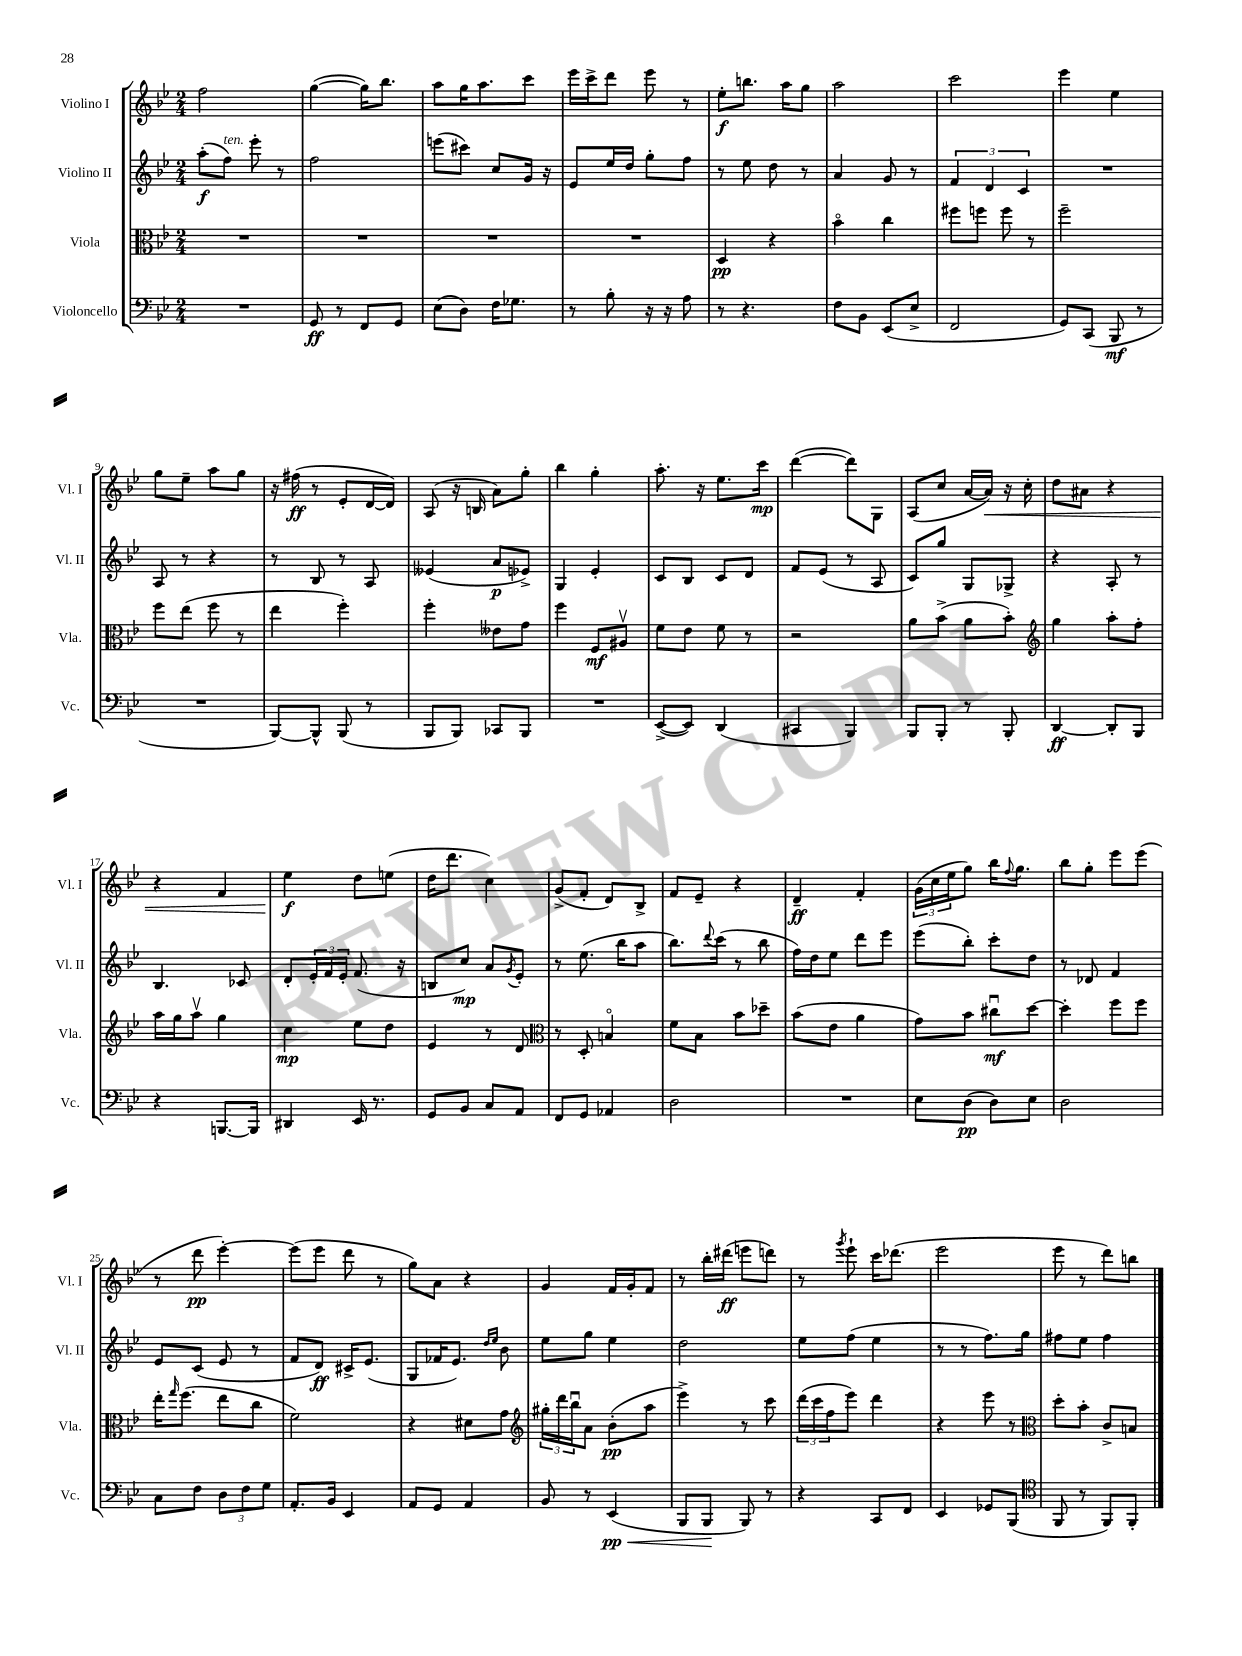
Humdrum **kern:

**kern	**dynam	**kern	**dynam	**kern	**dynam	**kern	**dynam
*part4	*part4	*part3	*part3	*part2	*part2	*part1	*part1
*staff4	*staff4	*staff3	*staff3	*staff2	*staff2	*staff1	*staff1
*I"Violoncello	*	*I"Viola	*	*I"Violino II	*	*I"Violino I	*
*I'Vc.	*	*I'Vla.	*	*I'Vl. II	*	*I'Vl. I	*
*clefF4	*	*clefC3	*	*clefG2	*	*clefG2	*
*k[b-e-]	*	*k[b-e-]	*	*k[b-e-]	*	*k[b-e-]	*
*M2/4	*	*M2/4	*	*M2/4	*	*M2/4	*
=1	=1	=1	=1	=1	=1	=1	=1
2r	.	2r	.	(8aa'\L	f	2ff\	.
!	!	!	!	!LO:TX:a:i:t=ten.	!	!	!
.	.	.	.	8ff\J)	.	.	.
.	.	.	.	8eee-'\	.	.	.
.	.	.	.	8r	.	.	.
=2	=2	=2	=2	=2	=2	=2	=2
8GG/	ff	2r	.	2ff\	.	([4gg\	.
8r	.	.	.	.	.	.	.
8FF/L	.	.	.	.	.	16gg\KL])	.
.	.	.	.	.	.	8.bb-\J	.
8GG/J	.	.	.	.	.	.	.
=3	=3	=3	=3	=3	=3	=3	=3
(8E-\L	.	2r	.	(8eeen\L	.	8aa\L	.
8D\J)	.	.	.	8ccc#X\J)	.	16gg\K	.
.	.	.	.	.	.	8.aa\	.
16F\KL	.	.	.	8cc/L	.	.	.
8.G-X\J	.	.	.	.	.	.	.
.	.	.	.	16g/Jk	.	8ccc\J	.
.	.	.	.	16r	.	.	.
=4	=4	=4	=4	=4	=4	=4	=4
8r	.	2r	.	8e-/L	.	16eee-\LL	.
.	.	.	.	.	.	16ccc^\J	.
8B-'\	.	.	.	16ee-/L	.	8ddd\J	.
.	.	.	.	16dd/JJ	.	.	.
16r	.	.	.	8gg'\L	.	8eee-\	.
16r	.	.	.	.	.	.	.
8A\	.	.	.	8ff\J	.	8r	.
=5	=5	=5	=5	=5	=5	=5	=5
8r	.	4D/	pp	8r	.	8ee-'\L	f
4.r	.	.	.	8ee-\	.	8.bbn\J	.
.	.	4r	.	8dd\	.	.	.
.	.	.	.	.	.	16aa\KL	.
.	.	.	.	8r	.	8gg\J	.
=6	=6	=6	=6	=6	=6	=6	=6
8F\L	.	4b-\	.	4a/	.	2aa\	.
8BB-\J	.	.	.	.	.	.	.
(8EE-/L	.	4cc\	.	8g/	.	.	.
8E-^/J	.	.	.	8r	.	.	.
=7	=7	=7	=7	=7	=7	=7	=7
2FF/	.	8ff#X\L	.	6f/	.	2ccc\	.
.	.	8ffn\J	.	.	.	.	.
.	.	.	.	6d/	.	.	.
.	.	8ff\	.	.	.	.	.
.	.	.	.	6c/	.	.	.
.	.	8r	.	.	.	.	.
=8	=8	=8	=8	=8	=8	=8	=8
8GG/L)	.	2ff~\	.	2r	.	4eee-\	.
(8CC/J	.	.	.	.	.	.	.
8BBB-/	mf	.	.	.	.	4ee-\	.
8r	.	.	.	.	.	.	.
!!LO:LB:g=z
=9	=9	=9	=9	=9	=9	=9	=9
2r	.	8ff\L	.	8A/	.	8gg\L	.
.	.	(8ee-\J	.	8r	.	8ee-~\J	.
.	.	8ff\	.	4r	.	8aa\L	.
.	.	8r	.	.	.	8gg\J	.
=10	=10	=10	=10	=10	=10	=10	=10
[8BBB-/L)	.	4ee-\	.	8r	.	16r	.
.	.	.	.	.	.	(16ff#X\	ff
8BBB-^^/J]	.	.	.	8B-/	.	8r	.
(8BBB-/	.	4ff'\)	.	8r	.	8e-'/L	.
8r	.	.	.	8A/	.	[16d/L	.
.	.	.	.	.	.	16d/JJ])	.
=11	=11	=11	=11	=11	=11	=11	=11
8BBB-/L	.	4ff'\	.	(4e--X/	.	(8A/	.
8BBB-/J)	.	.	.	.	.	16r	.
.	.	.	.	.	.	16Bn/	.
8CC-X/L	.	8e--X\L	.	8a/L	p	8a\L)	.
8BBB-/J	.	8g\J	.	8e-X^/J)	.	8gg'\J	.
=12	=12	=12	=12	=12	=12	=12	=12
2r	.	4ff\	.	4G/	.	4bb-\	.
.	.	8F/L	mf	4e-'/	.	4gg'\	.
.	.	8A#Xv/J	.	.	.	.	.
=13	=13	=13	=13	=13	=13	=13	=13
([8EE-^/L	.	8f\L	.	8c/L	.	8.aa'\	.
8EE-/J])	.	8e-\J	.	8B-/J	.	.	.
.	.	.	.	.	.	16r	.
(4DD/	.	8f\	.	8c/L	.	8.ee-\L	.
.	.	8r	.	8d/J	.	.	.
.	.	.	.	.	.	16ccc\Jk	mp
=14	=14	=14	=14	=14	=14	=14	=14
4CC#X/	.	2r	.	8f/L	.	([4ddd\	.
.	.	.	.	(8e-/J	.	.	.
4BBB-/)	.	.	.	8r	.	8ddd\L])	.
.	.	.	.	8A/	.	8G\J	.
=15	=15	=15	=15	=15	=15	=15	=15
8BBB-/L	.	8a\L	.	8c/L)	.	(8A/L	.
8BBB-'/J	.	(8b-^\J	.	8gg/J	.	8cc/J	.
8r	.	8a\L	.	8G/L	.	[16a/LL	.
!	!	!	!	!	!	!	!LO:HP:b
.	.	.	.	.	.	16a/JJ])	<
8BBB-'/	.	8b-'\J)	.	8G-X^/J	.	16r	.
.	.	.	.	.	.	16cc'\	.
=16	=16	=16	=16	=16	=16	=16	=16
*	*	*clefG2	*	*	*	*	*
[4DD/	ff	4gg\	.	4r	.	8dd\L	.
.	.	.	.	.	.	8a#X\J	.
8DD'/L]	.	8aa'\L	.	8A'/	.	4r	.
8BBB-/J	.	8ff'\J	.	8r	.	.	.
!!LO:LB:g=z
=17	=17	=17	=17	=17	=17	=17	=17
4r	.	16aa\LL	.	4.B-/	.	4r	.
.	.	16gg\J	.	.	.	.	.
.	.	8aav\J	.	.	.	.	.
[8.BBBn/L	.	4gg\	.	.	.	4f/	.
.	.	.	.	8c-X/	.	.	.
16BBB/Jk]	.	.	.	.	.	.	.
=18	=18	=18	=18	=18	=18	=18	=18
4DD#X/	.	4cc\	mp	8d'/L	.	4ee-\	f
.	.	.	.	24e-'/L	.	.	.
.	.	.	.	24f/	.	.	.
.	.	.	.	24e-'/JJ	.	.	.
16EE-/	.	8ee-\L	.	(8.f/	.	8dd\L	[
8.r	.	.	.	.	.	.	.
.	.	8dd\J	.	.	.	(8een\J	.
.	.	.	.	16r	.	.	.
=19	=19	=19	=19	=19	=19	=19	=19
8GG/L	.	4e-/	.	8Bn/L	.	16dd\KL	.
.	.	.	.	.	.	8.ddd\J	.
8BB-/J	.	.	.	8cc/J)	mp	.	.
8C/L	.	8r	.	8a/L	.	4cc\)	.
.	.	.	.	8qg/	.	.	.
8AA/J	.	8d/	.	8e-'/J	.	.	.
=20	=20	=20	=20	=20	=20	=20	=20
*	*	*clefC3	*	*	*	*	*
8FF/L	.	8r	.	8r	.	(8g^/L	.
8GG/J	.	8D'/	.	(8.ee-\	.	8f'/J	.
4AA-X/	.	4Bn/	.	.	.	8d/L)	.
.	.	.	.	16bb-\KL	.	.	.
.	.	.	.	8aa\J	.	8B-^/J	.
=21	=21	=21	=21	=21	=21	=21	=21
2D\	.	8f\L	.	8.bb-\L)	.	8f/L	.
.	.	8B-\J	.	.	.	8e-~/J	.
.	.	.	.	8qqddd/	.	.	.
.	.	.	.	(16ccc\Jk	.	.	.
.	.	8b-\L	.	8r	.	4r	.
.	.	8dd-X~\J	.	8bb-\	.	.	.
=22	=22	=22	=22	=22	=22	=22	=22
2r	.	(8b-\L	.	16ff\LL)	.	4d~/	ff
.	.	.	.	16dd\J	.	.	.
.	.	8e-\J	.	8ee-\J	.	.	.
.	.	4a\	.	8ddd\L	.	4f'/	.
.	.	.	.	8eee-\J	.	.	.
=23	=23	=23	=23	=23	=23	=23	=23
8E-\L	.	8g\L)	.	(8eee-\L	.	(24g\LL	.
.	.	.	.	.	.	24cc\	.
.	.	.	.	.	.	24ee-\J	.
(8D\J	pp	8b-\J	.	8bb-'\J)	.	8gg\J)	.
8D\L)	.	8cc#Xu\L	mf	8ccc'\L	.	16bb-\KL	.
.	.	.	.	.	.	8qqff/	.
.	.	.	.	.	.	8.gg\J	.
8E-\J	.	[8dd\J	.	8dd\J	.	.	.
=24	=24	=24	=24	=24	=24	=24	=24
2D\	.	4dd'\]	.	8r	.	8bb-\L	.
.	.	.	.	8d-X/	.	8gg'\J	.
.	.	8ff\L	.	4f/	.	8eee-\L	.
.	.	8ff\J	.	.	.	(8eee-\J	.
!!LO:LB:g=z
=25	=25	=25	=25	=25	=25	=25	=25
8C\L	.	16ee-'\KL	.	8e-/L	.	8r	.
.	.	16qqgg/	.	.	.	.	.
.	.	(8.ff\J	.	.	.	.	.
8F\J	.	.	.	(8c/J	.	8ddd\	pp
12D\L	.	8ee-\L	.	8e-/	.	[4eee-'\)	.
12F\	.	.	.	.	.	.	.
.	.	8cc\J	.	8r	.	.	.
12G\J	.	.	.	.	.	.	.
=26	=26	=26	=26	=26	=26	=26	=26
8.AA'/L	.	2f\)	.	8f/L	.	(8eee-\L]	.
.	.	.	.	8d/J)	ff	8eee-\J	.
16BB-/Jk	.	.	.	.	.	.	.
4EE-/	.	.	.	16c#X^/KL	.	8ddd\	.
.	.	.	.	(8.e-/J	.	.	.
.	.	.	.	.	.	8r	.
=27	=27	=27	=27	=27	=27	=27	=27
8AA/L	.	4r	.	8G/L	.	8gg\L)	.
8GG/J	.	.	.	16f-X/K	.	8a\J	.
.	.	.	.	8.e-/J)	.	.	.
4AA/	.	8d#X\L	.	.	.	4r	.
.	.	.	.	16qqdd/LL	.	.	.
.	.	.	.	16qqee-/JJ	.	.	.
.	.	8g\J	.	8b-\	.	.	.
=28	=28	=28	=28	=28	=28	=28	=28
*	*	*clefG2	*	*	*	*	*
8BB-/	.	24gg#X'\LL	.	8ee-\L	.	4g/	.
.	.	24ddd\	.	.	.	.	.
.	.	24bb-u\J	.	.	.	.	.
8r	.	8a\J	.	8gg\J	.	.	.
!	!LO:HP:b	!	!	!	!	!	!
(4EE-/	< pp	(8b-'\L	pp	4ee-\	.	16f/LL	.
.	.	.	.	.	.	16g'/J	.
.	.	8aa\J	.	.	.	8f/J	.
=29	=29	=29	=29	=29	=29	=29	=29
8BBB-/L	.	4eee-^\)	.	2dd\	.	8r	.
8BBB-/J	.	.	.	.	.	16bb-'\LL	.
.	.	.	.	.	.	(16ddd#X\JJ	ff
8BBB-/)	[	8r	.	.	.	8eeen\L	.
8r	.	8ccc\	.	.	.	8dddn\J)	.
=30	=30	=30	=30	=30	=30	=30	=30
4r	.	(24ddd\LL	.	8ee-\L	.	8r	.
.	.	24ccc\	.	.	.	.	.
.	.	24ff\J	.	.	.	.	.
.	.	.	.	.	.	8qggg/	.
.	.	8eee-\J)	.	(8ff\J	.	8eee-`\	.
8CC/L	.	4ddd\	.	4ee-\	.	16ccc\KL	.
.	.	.	.	.	.	(8.ddd-X\J	.
8FF/J	.	.	.	.	.	.	.
=31	=31	=31	=31	=31	=31	=31	=31
4EE-/	.	4r	.	8r	.	2eee-\	.
.	.	.	.	8r	.	.	.
8GG-X/L	.	8eee-\	.	8.ff\L)	.	.	.
(8BBB-/J	.	8r	.	.	.	.	.
.	.	.	.	16gg\Jk	.	.	.
=32	=32	=32	=32	=32	=32	=32	=32
*clefC4	*	*clefC3	*	*	*	*	*
8FF/	.	8dd'\L	.	8ff#X\L	.	8eee-\	.
8r	.	8b-'\J	.	8ee-\J	.	8r	.
8FF/L)	.	8c^/L	.	4ff#\	.	8ddd\L)	.
8FF'/J	.	8Bn/J	.	.	.	8bbn\J	.
==	==	==	==	==	==	==	==
*-	*-	*-	*-	*-	*-	*-	*-
